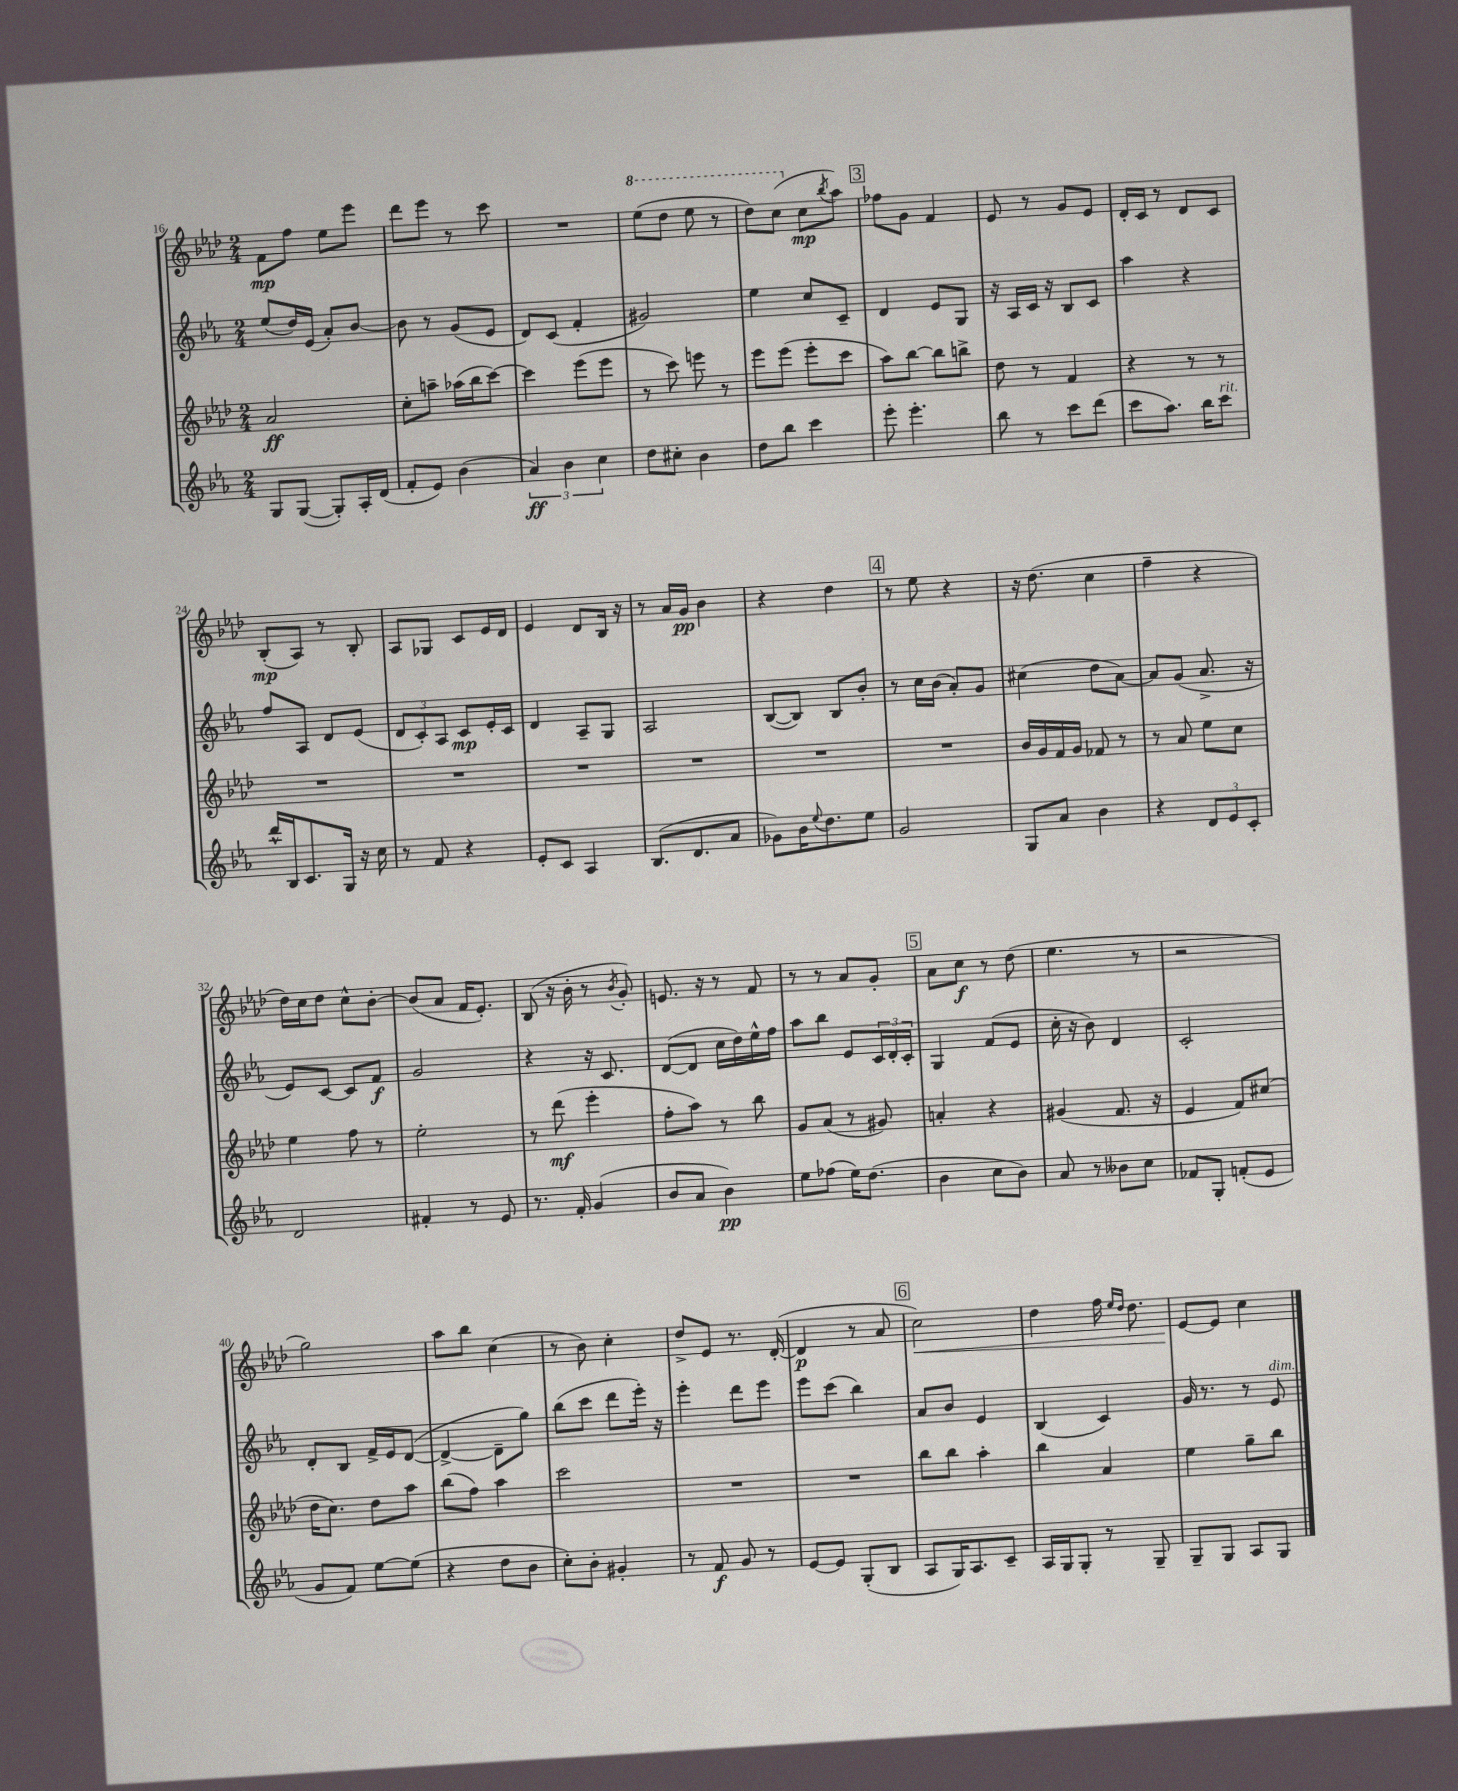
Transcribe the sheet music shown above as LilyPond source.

<<
\new StaffGroup <<
\new Staff = "s0" {
    \clef treble \key aes \major \numericTimeSignature \time 2/4
    f'8\mp f''8 ees''8 ees'''8 |
    des'''8 ees'''8 r8 c'''8 |
    R2 |
    \ottava #1 ees'''8( des'''8 ees'''8 r8 |
    des'''8) c'''8( \ottava #0 c''8\mp \acciaccatura { bes''8 } aes''8) |
    \mark \markup { \box "3" } fes''8 g'8 f'4 |
    ees'8 r8 g'8 ees'8 |
    des'16-. c'16 r8 des'8 c'8 |
    bes8-.\mp( aes8) r8 bes8-. |
    aes8 ges8 c'8 ees'16 des'16 |
    ees'4 des'8 bes16 r16 |
    r8 aes'16 g'16\pp bes'4 |
    r4 des''4 |
    \mark \markup { \box "4" } r8 ees''8 r4 |
    r16 des''8.( c''4 |
    f''4-- r4 |
    des''16) c''16 des''8 c''8-^ bes'8~-. |
    bes'8( aes'8 f'16 ees'8.-.) |
    bes8( r16 bes'16-. r8 \acciaccatura { bes'8 } g'8-.) |
    e'8. r16 r8 f'8 |
    r8 r8 aes'8 g'8-. |
    \mark \markup { \box "5" } aes'8 c''8\f r8 des''8( |
    ees''4. r8 |
    r2 |
    g''2) |
    aes''8 bes''8 c''4( |
    r8 bes'8) c''4-. |
    des''8-> ees'8 r8. des'16~-.( |
    des'4\p r8 aes'8 |
    \mark \markup { \box "6" } c''2\<) |
    des''4 f''16 \grace { ees''16 des''16 } des''8. |
    ees'8~\! ees'8 c''4 \bar "|." |
}
\new Staff = "s1" {
    \clef treble \key ees \major \numericTimeSignature \time 2/4
    ees''8( d''16) ees'16( aes'8-.) bes'8~ |
    bes'8 r8 g'8( ees'8 |
    d'8) c'8( f'4-. |
    gis'2) |
    ees''4 c''8 c'8-- |
    \mark \markup { \box "3" } d'4 ees'8 g8 |
    r16 aes16 c'16 r16 bes8 c'8 |
    aes''4 r4 |
    f''8 aes8 d'8 ees'8( |
    \tuplet 3/2 { d'8 c'8-.) aes8 } c'8\mp ees'16-. c'16 |
    d'4 aes8-- g8 |
    aes2 |
    bes8~( bes8) bes8 bes'8-. |
    \mark \markup { \box "4" } r8 c''16 bes'16( aes'8-.) g'8 |
    cis''4( d''8 aes'8~) |
    aes'8 g'8( aes'8.-> r16 |
    ees'8) c'8~ c'8 f'8\f |
    g'2 |
    r4 r16 c'8. |
    d'8~( d'8 c''16 d''16) ees''16-^ f''16 |
    aes''8 bes''8 ees'8 \tuplet 3/2 { c'16 d'16-. c'16-. } |
    \mark \markup { \box "5" } g4 f'8( ees'8 |
    c''16-. r16 bes'8) d'4 |
    c'2-. |
    d'8-. bes8 f'16-> ees'16 d'8~( |
    d'4~-> d'8-- g''8) |
    bes''8( c'''8 d'''8 ees'''16-.) r16 |
    ees'''4-. d'''8 ees'''8 |
    ees'''8 c'''8( bes''4) |
    \mark \markup { \box "6" } aes'8 bes'8 ees'4 |
    bes4( c'4) |
    g'16 r8. r8 ees'8^\markup { \italic "dim." } \bar "|." |
}
\new Staff = "s2" {
    \clef treble \key aes \major \numericTimeSignature \time 2/4
    aes'2\ff |
    c''8-. a''8-- aes''16( bes''16 c'''8~) |
    c'''4 ees'''8( ees'''8 |
    r8 c'''8) e'''8 r8 |
    ees'''8 ees'''8( ees'''8-. c'''8 |
    \mark \markup { \box "3" } aes''8) bes''8~ bes''8 b''8-> |
    des''8 r8 f'4 |
    r4 r8 r8 |
    R2 |
    R2 |
    R2 |
    R2 |
    R2 |
    \mark \markup { \box "4" } R2 |
    bes'16 g'16 f'16 g'16 fes'8 r8 |
    r8 aes'8 ees''8 c''8 |
    ees''4 f''8 r8 |
    ees''2-. |
    r8 des'''8\mf( ees'''4-. |
    f''8-. aes''8) r8 bes''8 |
    g'8 aes'8( r8 gis'8) |
    \mark \markup { \box "5" } a'4-. r4 |
    gis'4( f'8. r16 |
    ees'4 f'8) cis''8( |
    des''16 c''8.) des''8 aes''8 |
    bes''8( f''8) aes''4 |
    c'''2 |
    R2 |
    R2 |
    \mark \markup { \box "6" } bes''8 bes''8 aes''4-. |
    bes''4 aes'4 |
    ees''4 g''8-- bes''8 \bar "|." |
}
\new Staff = "s3" {
    \clef treble \key ees \major \numericTimeSignature \time 2/4
    g8 g8~( g8-.) aes16-. d'16( |
    f'8-. ees'8) bes'4( |
    \tuplet 3/2 { aes'4\ff) bes'4 c''4 } |
    d''8 cis''8-. bes'4 |
    d''8 bes''8 c'''4 |
    \mark \markup { \box "3" } ees'''8-. ees'''4.-. |
    bes''8 r8 c'''8 d'''8( |
    c'''8 aes''8.) bes''16 c'''8^\markup { \italic "rit." } |
    d'''16-^ bes16 c'8. g16 r16 c''16 |
    r8 f'8 r4 |
    ees'8-. c'8 aes4 |
    bes8.( d'8. aes'8 |
    ges'8) bes'16 \appoggiatura { ees''8 } d''8. ees''8 |
    \mark \markup { \box "4" } g'2 |
    g8 aes'8 bes'4 |
    r4 \tuplet 3/2 { d'8 ees'8 c'8-. } |
    d'2 |
    fis'4-. r8 ees'8 |
    r8. f'16-. g'4( |
    bes'8 aes'8 bes'4\pp) |
    ees''8 fes''8( ees''16) d''8.( |
    \mark \markup { \box "5" } bes'4 c''8 bes'8) |
    aes'8 r8 beses'8 c''8 |
    fes'8 g8-. f'8-.( ees'8 |
    g'8 f'8) ees''8~ ees''8( |
    r4 d''8 bes'8 |
    c''8-.) bes'8-. gis'4-. |
    r8 f'8\f g'8 r8 |
    ees'8~ ees'8 g8-.( bes8 |
    \mark \markup { \box "6" } aes8 g16) aes8. c'8-- |
    aes16 g16 g8-. r8 g8-- |
    g8-- g8 aes8 g8 \bar "|." |
}
>>
>>
\layout { \context { \Score currentBarNumber = #16 } }
